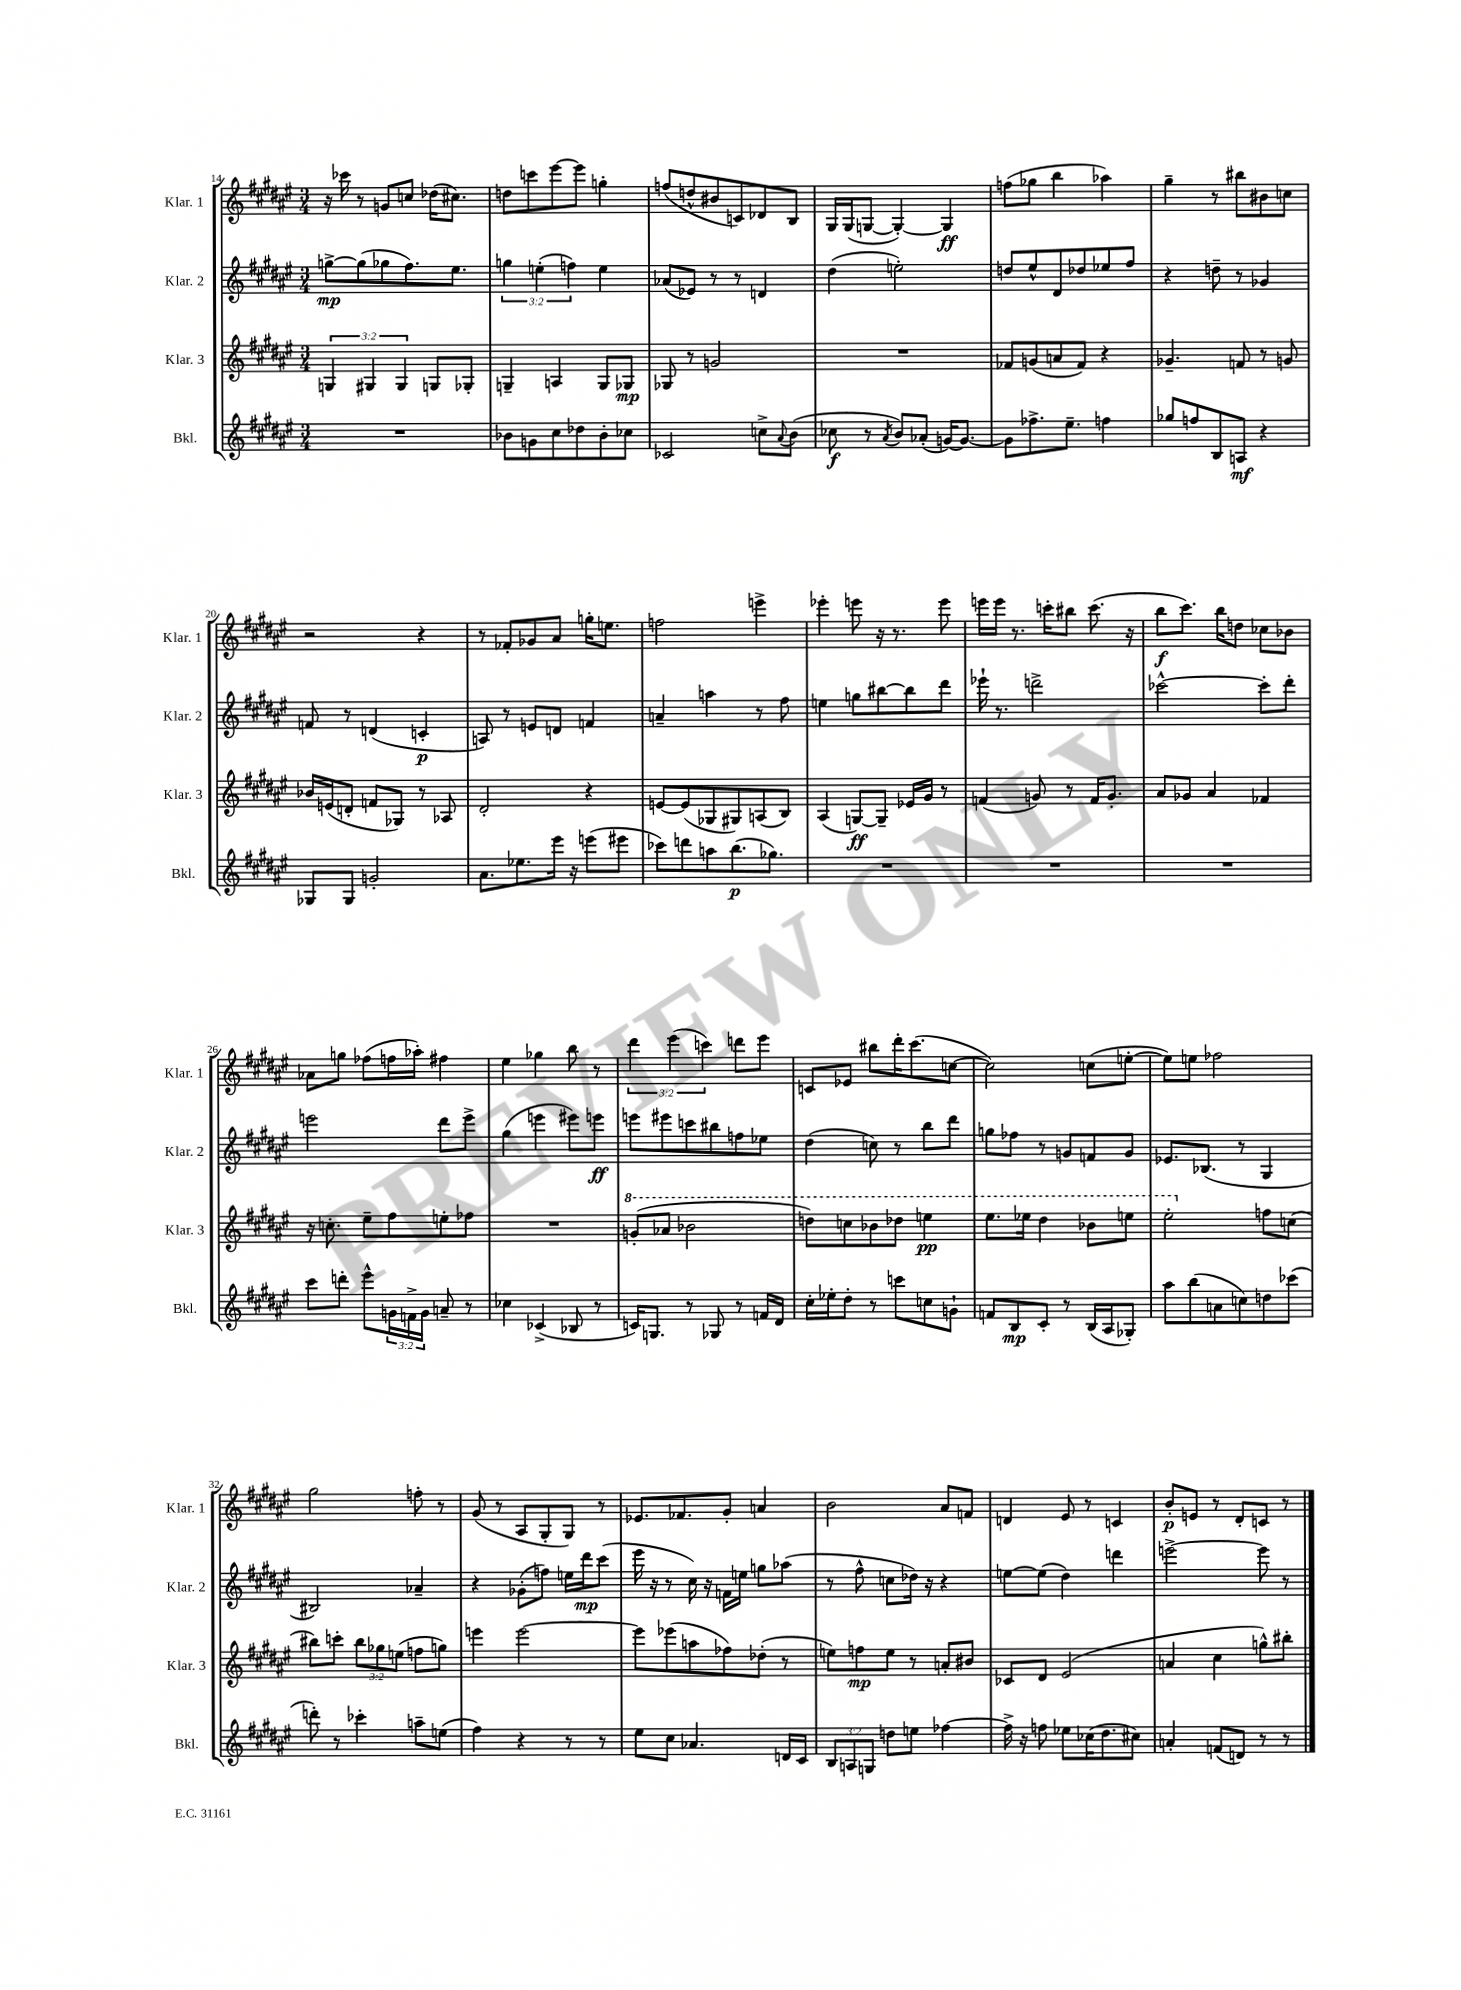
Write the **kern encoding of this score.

**kern	**dynam	**kern	**dynam	**kern	**dynam	**kern	**dynam
*part4	*part4	*part3	*part3	*part2	*part2	*part1	*part1
*staff4	*staff4	*staff3	*staff3	*staff2	*staff2	*staff1	*staff1
*I"Bkl.	*	*I"Klar. 3	*	*I"Klar. 2	*	*I"Klar. 1	*
*I'Bkl.	*	*I'Klar. 3	*	*I'Klar. 2	*	*I'Klar. 1	*
*clefG2	*	*clefG2	*	*clefG2	*	*clefG2	*
*k[f#c#g#d#a#e#]	*	*k[f#c#g#d#a#e#]	*	*k[f#c#g#d#a#e#]	*	*k[f#c#g#d#a#e#]	*
*M3/4	*	*M3/4	*	*M3/4	*	*M3/4	*
=14	=14	=14	=14	=14	=14	=14	=14
2.r	.	6Gn/	.	[8ggn^\L	mp	16r	.
.	.	.	.	.	.	16ccc-X\	.
.	.	.	.	(8gg\]	.	8r	.
.	.	6G#X/	.	.	.	.	.
.	.	.	.	8gg-X\	.	8gn/L	.
.	.	6G#/	.	.	.	.	.
.	.	.	.	8.ff#\)	.	8ccn/J	.
.	.	8Gn/L	.	.	.	(16dd-X\KL	.
.	.	.	.	8.ee#\J	.	8.cc#X\J)	.
.	.	8G-X'/J	.	.	.	.	.
=15	=15	=15	=15	=15	=15	=15	=15
8b-X\L	.	4Gn~/	.	6ggn\	.	8ddn\L	.
8gn\	.	.	.	.	.	8cccn\	.
.	.	.	.	(6een'\	.	.	.
8cc#\	.	4An/	.	.	.	[8eee#\	.
.	.	.	.	6ffn\)	.	.	.
8dd-X\	.	.	.	.	.	8eee#\J]	.
8b-'\	.	8G/L	.	4ee\	.	4ggn'\	.
8cc-X\J	.	8G-X/J	mp	.	.	.	.
=16	=16	=16	=16	=16	=16	=16	=16
2c-X/	.	8G-X/	.	(8a-X/L	.	(8ffn/L	.
.	.	8r	.	8e-X/J)	.	8ddn^^/	.
.	.	2gn/	.	8r	.	8b#X/	.
.	.	.	.	8r	.	8cn/)	.
8ccn^\L	.	.	.	4dn/	.	8d-X/	.
8qqa#/	.	.	.	.	.	.	.
(8b\J	.	.	.	.	.	8B/J	.
=17	=17	=17	=17	=17	=17	=17	=17
8cc-X\	f	2.r	.	(4dd#\	.	16G#/LL	.
.	.	.	.	.	.	(16G#/J	.
8r	.	.	.	.	.	[8Gn/J	.
8qa#/	.	.	.	.	.	.	.
8b/L)	.	.	.	2een'\)	.	4G'/_)	.
(8a-X'/J	.	.	.	.	.	.	.
[16gn/KL)	.	.	.	.	.	4G/]	ff
8.g/J_	.	.	.	.	.	.	.
=18	=18	=18	=18	=18	=18	=18	=18
8g\L]	.	8f-X/L	.	8ddn/L	.	(8ffn\L	.
8.ff-X^\	.	(8gn/	.	8ee#^^/	.	8gg-X\J	.
.	.	8an/	.	8d#/	.	4bb\	.
8.ee#~\J	.	.	.	.	.	.	.
.	.	8f-/J)	.	8dd-X/	.	.	.
4ffn\	.	4r	.	8ee-X/	.	4aa-X\)	.
.	.	.	.	8ff#/J	.	.	.
=19	=19	=19	=19	=19	=19	=19	=19
8gg-X/L	.	4.g-X~/	.	4r	.	4gg#~\	.
8ffn/	.	.	.	.	.	.	.
8B/	.	.	.	8ddn~\	.	8r	.
8An/J	mf	8fn/	.	8r	.	8bb#X\L	.
4r	.	8r	.	4g-X/	.	8b#X\	.
.	.	8gn/	.	.	.	8ccn\J	.
!!LO:LB:g=z
=20	=20	=20	=20	=20	=20	=20	=20
8G-X/L	.	16b-X/LL	.	8fn/	.	2r	.
.	.	(16en/J	.	.	.	.	.
8G-/J	.	8dn'/J	.	8r	.	.	.
2gn'/	.	8fn/L	.	(4dn/	.	.	.
.	.	8G-X/J)	.	.	.	.	.
.	.	8r	.	4cn'/	p	4r	.
.	.	8A-X/	.	.	.	.	.
=21	=21	=21	=21	=21	=21	=21	=21
8.a#\L	.	2d#'/	.	8An/)	.	8r	.
.	.	.	.	8r	.	8f-X'/L	.
8.ee-X\	.	.	.	.	.	.	.
.	.	.	.	8en/L	.	8g-X/	.
16eee#\Jk	.	.	.	8dn/J	.	8a#/J	.
16r	.	.	.	.	.	.	.
(8eeen\L	.	4r	.	4fn/	.	16ggn'\KL	.
.	.	.	.	.	.	8.een\J	.
8eee#X\J	.	.	.	.	.	.	.
=22	=22	=22	=22	=22	=22	=22	=22
8ccc-X\L)	.	[8en/L	.	4an~/	.	2ffn\	.
8dddn\	.	(8e/]	.	.	.	.	.
8aan\	.	8G-X/	.	4aan\	.	.	.
(8.bb\	p	8G#X/)	.	.	.	.	.
.	.	(8An/	.	8r	.	4eeen^\	.
8.gg-X\J)	.	.	.	.	.	.	.
.	.	8B/J)	.	8ff#\	.	.	.
=23	=23	=23	=23	=23	=23	=23	=23
2.r	.	(4A#/	.	4een\	.	4eee-X'\	.
.	.	[8Gn/L)	ff	8ggn\L	.	8eeen\	.
.	.	8G~/J]	.	[8bb#X\	.	16r	.
.	.	.	.	.	.	8.r	.
.	.	16e-X/LL	.	8bb#\]	.	.	.
.	.	16g#/JJ	.	.	.	.	.
.	.	8r	.	8ddd#\J	.	8eee\	.
=24	=24	=24	=24	=24	=24	=24	=24
2.r	.	(4fn/	.	16eee-X`\	.	16eeen\LL	.
.	.	.	.	8.r	.	16eee\JJ	.
.	.	.	.	.	.	8.r	.
.	.	8gn/)	.	2dddn^\	.	.	.
.	.	.	.	.	.	16cccn'\KL	.
.	.	8r	.	.	.	8bb#X\J	.
.	.	16f/KL	.	.	.	(8.ccc\	.
.	.	8.g'/J	.	.	.	.	.
.	.	.	.	.	.	16r	.
=25	=25	=25	=25	=25	=25	=25	=25
2.r	.	8a#/L	.	[2ccc-X^^\	.	8bb\L	f
.	.	8g-X/J	.	.	.	8.ccc#\J)	.
.	.	4a#/	.	.	.	.	.
.	.	.	.	.	.	16bb\KL	.
.	.	.	.	.	.	8ddn\J	.
.	.	4f-X/	.	8ccc-'\L]	.	8cc-X\L	.
.	.	.	.	8ddd#'\J	.	8b-X\J	.
!!LO:LB:g=z
=26	=26	=26	=26	=26	=26	=26	=26
8ccc#\L	.	16r	.	2eeen\	.	8a-X\L	.
.	.	8.ccn'\	.	.	.	.	.
8dddn'\J	.	.	.	.	.	8ggn\J	.
8eee#^^\L	.	8ee#~\L	.	.	.	(8ff-X\L	.
24gn\L	.	8ff#\	.	.	.	16ffn\L	.
24fn^\	.	.	.	.	.	.	.
.	.	.	.	.	.	16aa-X'\JJ)	.
24g\JJ	.	.	.	.	.	.	.
8an~/	.	8een'\	.	8ddd#\L	.	4ff#X\	.
8r	.	8ff-X\J	.	8eee^\J	.	.	.
=27	=27	=27	=27	=27	=27	=27	=27
4cc-X\	.	2.r	.	(4gg#\	.	4ee#\	.
(4c-X^/	.	.	.	4eeen\	.	4gg-X\	.
8B-X/	.	.	.	8eee#X\L)	.	8bb\	.
8r	.	.	.	8eeen\J	ff	8r	.
=28	=28	=28	=28	=28	=28	=28	=28
*	*	*8va	*	*	*	*	*
16cn/KL)	.	(8ggn'/L	.	8eeen\L	.	6ddd#\	.
8.Gn/J	.	.	.	.	.	.	.
.	.	8aa-X/J	.	8eee#X\	.	.	.
.	.	.	.	.	.	(6eee#\	.
8r	.	2bb-X\	.	8cccn\	.	.	.
.	.	.	.	.	.	6cccn\)	.
8G-X/	.	.	.	8bb#X\	.	.	.
8r	.	.	.	8ffn\	.	8dddn\L	.
16fn/LL	.	.	.	8ee-X\J	.	8eee#\J	.
16d#/JJ	.	.	.	.	.	.	.
=29	=29	=29	=29	=29	=29	=29	=29
16cc#'\LL	.	8dddn\L)	.	(4dd#\	.	8cn/L	.
16ee-X'\J	.	.	.	.	.	.	.
8dd#'\J	.	8cccn\	.	.	.	8e-X/J	.
8r	.	8bb-X\	.	8ccn\)	.	8bb#X\L	.
8cccn\L	.	8ddd-X\J	.	8r	.	16ddd#'\K	.
.	.	.	.	.	.	(8.ccc#\	.
8ccn\	.	4eeen\	pp	8bb\L	.	.	.
8gn`\J	.	.	.	8ddd#\J	.	[8ccn\J	.
=30	=30	=30	=30	=30	=30	=30	=30
8fn/L	.	8.eee#\L	.	8ggn\L	.	2cc\])	.
8B/	mp	.	.	8ff-X\J	.	.	.
.	.	16eee-X\Jk	.	.	.	.	.
8c#'/J	.	4ddd#\	.	8r	.	.	.
8r	.	.	.	8gn/L	.	.	.
(16B/LL	.	8bb-X\L	.	8fn/	.	(8ccn\L	.
16A#/J	.	.	.	.	.	.	.
8G-X'/J)	.	8eeen\J	.	8g/J	.	[8een'\J	.
=31	=31	=31	=31	=31	=31	=31	=31
8aa#\L	.	2eee#'\	.	8.e-X/L	.	8ee\L])	.
(8bb\	.	.	.	.	.	8een\J	.
.	.	.	.	(8.B-X/J	.	.	.
8an\	.	.	.	.	.	2ff-X\	.
8ccn\)	.	.	.	8r	.	.	.
*	*	*X8va	*	*	*	*	*
8ddn\	.	8ffn\L	.	4G#/	.	.	.
(8ccc-X\J	.	(8ccn\J	.	.	.	.	.
!!LO:LB:g=z
=32	=32	=32	=32	=32	=32	=32	=32
8dddn'\)	.	8bb#X\L)	.	2B#X/)	.	2gg#\	.
8r	.	8cccn'\J	.	.	.	.	.
4ccc-X'\	.	12bb#\L	.	.	.	.	.
.	.	12gg-X\	.	.	.	.	.
.	.	(12een\J	.	.	.	.	.
8aan~\L	.	8ffn\L	.	4a-X~/	.	8ffn'\	.
(8een\J	.	8ggn\J)	.	.	.	8r	.
=33	=33	=33	=33	=33	=33	=33	=33
4ff#\)	.	4eeen\	.	4r	.	(8g#/	.
.	.	.	.	.	.	8r	.
4r	.	[2eee\	.	(8g-X'\L	.	8A#/L	.
.	.	.	.	8ffn\J)	.	8G#'/	.
8r	.	.	.	16een\LL	.	8G#/J)	.
.	.	.	.	16ddd#\J	mp	.	.
8r	.	.	.	(8ccc#\J	.	8r	.
=34	=34	=34	=34	=34	=34	=34	=34
8ee#\L	.	8eee\L]	.	16eee#\	.	8.e-X/L	.
.	.	.	.	16r	.	.	.
8cc#\J	.	(8eee-X\	.	8r	.	.	.
.	.	.	.	.	.	8.f-X/	.
4.a-X/	.	8aan\	.	16cc#\)	.	.	.
.	.	.	.	16r	.	.	.
.	.	8ff-X\)	.	16fn\LL	.	8g#'/J	.
.	.	.	.	16een\JJ	.	.	.
.	.	(8dd-X'\J	.	8ggn\L	.	4an/	.
16dn/LL	.	8r	.	(8aa-X\J	.	.	.
16c#/JJ	.	.	.	.	.	.	.
=35	=35	=35	=35	=35	=35	=35	=35
12B/L	.	8een\L)	.	8r	.	2b\	.
12An/	.	.	.	.	.	.	.
.	.	8ffn\	mp	8ff#^^\	.	.	.
12Gn/J	.	.	.	.	.	.	.
8ddn\L	.	8ee\J	.	8ccn\L	.	.	.
8een\J	.	8r	.	16dd-X\Jk)	.	.	.
.	.	.	.	16r	.	.	.
[4ff-X\	.	8an'/L	.	4r	.	8a#/L	.
.	.	8b#X/J	.	.	.	8fn/J	.
=36	=36	=36	=36	=36	=36	=36	=36
16ff-^\]	.	8c-X/L	.	[8een\L	.	4dn/	.
16r	.	.	.	.	.	.	.
8ffn\	.	8d#/J	.	(8ee\J]	.	.	.
8ee-X\L	.	(2e#/	.	4dd#\)	.	8e#/	.
(16cc-X\K	.	.	.	.	.	8r	.
8.dd#\	.	.	.	.	.	.	.
.	.	.	.	4dddn\	.	4cn/	.
8cc#X\J)	.	.	.	.	.	.	.
=37	=37	=37	=37	=37	=37	=37	=37
4an'/	.	4an/	.	[2eeen^\	.	8b'/L	p
.	.	.	.	.	.	8en/J	.
(8fn/L	.	4cc#\	.	.	.	8r	.
8dn/J)	.	.	.	.	.	8d#'/L	.
8r	.	8ggn^^\L)	.	8eee\]	.	8cn/J	.
8r	.	8bb#X'\J	.	8r	.	8r	.
==	==	==	==	==	==	==	==
*-	*-	*-	*-	*-	*-	*-	*-
